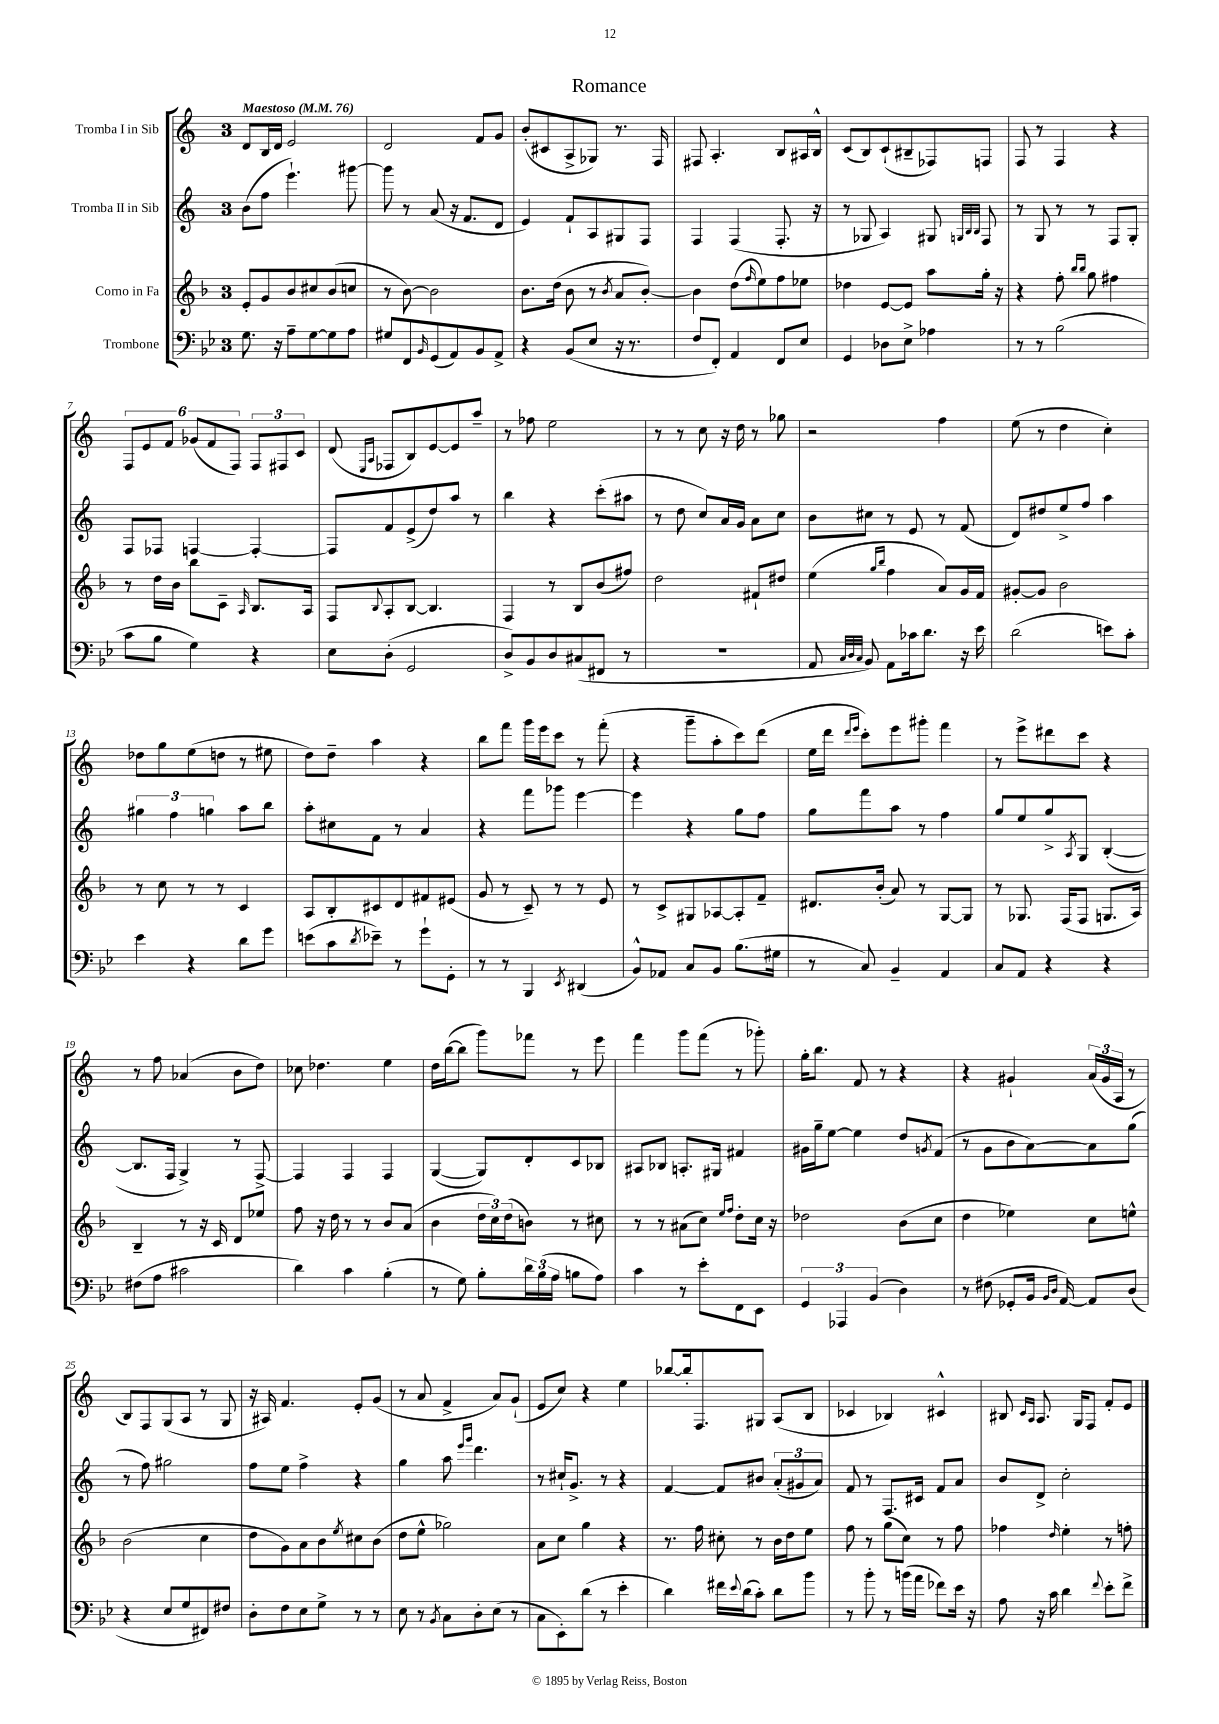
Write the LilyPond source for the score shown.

\header { title = "Romance" }
<<
\new StaffGroup <<
\new Staff = "s0" \with { instrumentName = "Tromba I in Sib" } {
    \clef treble \key c \major \once \override Staff.TimeSignature.style = #'single-digit \time 3/4 \tempo "Maestoso" 4 = 76
    d'8 b16 d'16 e'2 |
    d'2 f'8 g'8 |
    b'8-.( cis'8 a8-> ges8) r8. f16 |
    fis8 a4.-. b8 ais16 b16-^ |
    c'8( b8) c'8-!( bis8-- fes8) f8 |
    f8 r8 f4 r4 |
    \tuplet 6/4 { f8 e'8 f'8 ges'8( f'8 f8) } \tuplet 3/2 { f8 fis8 c'8 } |
    d'8( \grace { e16 a16 } fes8 b8) e'8~ e'8 a''8-- |
    r8 fes''8 e''2 |
    r8 r8 c''8 r16 d''16 r8 ges''8 |
    r2 f''4 |
    e''8( r8 d''4 c''4-.) |
    des''8 g''8 e''8( d''8 r8 eis''8 |
    d''8) d''8-- a''4 r4 |
    b''8 f'''8 g'''16 e'''16 c'''8 r8 f'''8-.( |
    r4 g'''8-- a''8-. c'''8) d'''8( |
    e''16 d'''16 \grace { d'''16 e'''16 } c'''8-.) e'''8 gis'''8-. f'''4 |
    r8 e'''8-> dis'''8 c'''8 r4 |
    r8 f''8 aes'4( b'8 d''8) |
    ces''8 des''4. e''4 |
    d''16 b''16~( b''8 g'''8) fes'''8 r8 e'''8 |
    f'''4 g'''8 f'''8( r8 ges'''8-.) |
    g''16-. b''8. f'8 r8 r4 |
    r4 gis'4-! \tuplet 3/2 { a'16( gis'16 a16 } r8 |
    b8) f8 g8( a8 r8 g8 |
    r16 ais16) f'4. e'8-. g'8( |
    r8 a'8 f'4-> a'8) g'8-!( |
    e'8 c''8) r4 e''4 |
    bes''8~ bes''16-. f8. gis8 a8( b8 |
    ces'4 bes4) cis'4-^ |
    bis8 \grace { c'16 a16 } a8. g16 f8 f'8-. e'8 \bar "|." |
}
\new Staff = "s1" \with { instrumentName = "Tromba II in Sib" } {
    \clef treble \key c \major \once \override Staff.TimeSignature.style = #'single-digit \time 3/4
    b'8( f''8 e'''4.-!) gis'''8~ |
    gis'''8 r8 a'8( r16 f'8. d'8 |
    e'4) f'8-! a8 gis8 f8 |
    f4 f4( f8.-. r16 |
    r8 ges8 a4) gis8 \grace { g32 b32 b32 } f8 |
    r8 g8 r8 r8 f8 g8-. |
    f8 fes8 f4~ f4~-. |
    f8 f'8 e'8->( d''8) a''8 r8 |
    b''4 r4 c'''8-.( ais''8 |
    r8 d''8 c''8) a'16 g'16 a'8 c''8 |
    b'8 cis''8 r8 e'8 r8 f'8( |
    d'8) dis''8 e''8-> f''8 a''4 |
    \tuplet 3/2 { gis''4 f''4 g''4 } a''8 b''8 |
    a''8-. cis''8 f'8 r8 a'4 |
    r4 f'''8 ges'''8 e'''4~ |
    e'''4 r4 g''8 f''8 |
    g''8 f'''8 a''8 r8 f''4 |
    g''8 e''8 g''8-> \acciaccatura { a8 } g8 b4~-.( |
    b8. f16 g4->) r8 f8~-> |
    f4 f4 f4 |
    g4~( g8) d'8-. c'8 bes8 |
    ais8 bes8 a8.-. gis16 fis'4 |
    gis'16 g''16-- e''8~ e''4 d''8 \acciaccatura { g'8 } f'8( |
    r8 g'8 b'8 a'8~) a'8 g''8( |
    r8 f''8) gis''2 |
    f''8 e''8 f''4-> r4 |
    g''4 a''8 \grace { e'''16 g'''16 } d'''4. |
    r8 cis''16-! g'8.-> r8 r4 |
    f'4~ f'8 bis'8 \tuplet 3/2 { a'8-.( gis'8 a'8) } |
    f'8 r8 f8. cis'16 f'8 a'8 |
    b'8 d'8-> c''2-. \bar "|." |
}
\new Staff = "s2" \with { instrumentName = "Corno in Fa" } {
    \clef treble \key f \major \once \override Staff.TimeSignature.style = #'single-digit \time 3/4
    e'8-. g'8 bes'8 cis''8 bes'8( c''8 |
    r8 bes'8~) bes'2 |
    bes'8. d''16( bes'8 r8 \acciaccatura { bes'8 } a'8 bes'8~-.) |
    bes'4 d''8( \grace { f''16 } e''8) f''8 ees''8 |
    des''4 e'8~ e'8 a''8 g''16-. r16 |
    r4 f''8-. \grace { bes''16 bes''16 } g''8 fis''4 |
    r8 d''16 bes'16 bes''8 c'8-- \grace { a16 } bes8. a16 |
    f8 \appoggiatura { bes8 } a8-. bes8~ bes4. |
    f4 r8 bes8 bes'8( fis''8) |
    d''2 fis'8-! dis''8 |
    e''4( \grace { g''16 bes''16 } f''4 a'8) g'16 f'16 |
    gis'8~-. gis'8 bes'2 |
    r8 c''8 r8 r8 c'4 |
    a8 bes8-. cis'8 d'8 fis'8 eis'8( |
    g'8 r8 c'8--) r8 r8 e'8 |
    r8 c'8-> gis8 aes8~ aes8-. f'8-- |
    dis'8. bes'16-.( a'8) r8 g8~ g8 |
    r8 ges8. f16( f8 g8. a16) |
    bes4-- r8 r16 c'16 d'8 ees''8 |
    f''8 r16 d''16 r8 r8 bes'8 a'8( |
    bes'4 \tuplet 3/2 { d''16 c''16) d''16( } b'8) r8 cis''8 |
    r8 r8 ais'8( c''8) \grace { e''16 f''16 } d''8-. c''16 r16 |
    des''2 bes'8( c''8 |
    d''4 ees''4) c''8 e''8-^ |
    bes'2( c''4 |
    d''8 g'8) a'8 bes'8 \acciaccatura { e''8 } cis''8 bes'8( |
    d''8 e''8-^ ges''2) |
    a'8 c''8 g''4 r4 |
    r8. f''16 cis''8-. r8 bes'16 d''16 e''8 |
    f''8 r8 g''8( c''8) r8 f''8 |
    fes''4 \grace { d''16 } e''4-. r8 f''8-. \bar "|." |
}
\new Staff = "s3" \with { instrumentName = "Trombone" } {
    \clef bass \key bes \major \once \override Staff.TimeSignature.style = #'single-digit \time 3/4
    g8. r16 a8-- g8~ g8 a8 |
    gis8 f,8 \grace { bes,16 } g,8( a,8) bes,8 a,8-> |
    r4 bes,8( ees8 r16 r8. |
    f8 f,8-.) a,4 f,8 ees8 |
    g,4 des8 ees8-> aes4 |
    r8 r8 bes2( |
    c'8 bes8 g4) r4 |
    ees8 d8-.( g,2 |
    d8->) bes,8 d8 cis8( fis,8 r8 |
    R2. |
    a,8 \grace { c32 d32 c32 } bes,8) a,8 ces'16 d'8. r16 ees'16 |
    d'2( e'8) c'8-. |
    ees'4 r4 d'8 g'8 |
    e'8( c'8 \acciaccatura { d'8 } ees'8--) r8 g'8-! g,8-. |
    r8 r8 bes,,4 \acciaccatura { ees,8 } dis,4( |
    bes,8-^) aes,8 c8 bes,8 bes8.( gis16 |
    r8 c8) bes,4-- a,4 |
    c8 a,8 r4 r4 |
    fis8( a8 cis'2 |
    d'4) c'4 bes4-.( |
    r8 g8) bes8-. \tuplet 3/2 { d'16 bes16( a16 } b8 a8) |
    c'4 r8 ees'8-. f,8 ees,8 |
    \tuplet 3/2 { g,4 aes,,4 bes,4( } d4) |
    r8 fis8( ges,8-. bes,16 \grace { bes,16 d16 } a,16~) a,8 d8( |
    r4 ees8 g8 fis,8) fis8 |
    d8-. f8 ees8 g8-> r8 r8 |
    ees8 r8 \acciaccatura { bes,8 } c8 d8-. ees8( r8 |
    c8 ees,8-.) d'8( r8 ees'4-. |
    d'4) fis'16 \appoggiatura { ees'8 } d'16( c'8-.) d'8 bes'8 |
    r8 bes'8-. r8 b'16( a'16 fes'8) ees'16 r16 |
    a8 r16 c'16 d'4 \appoggiatura { f'8 } ees'8-. f'8-> \bar "|." |
}
>>
>>
